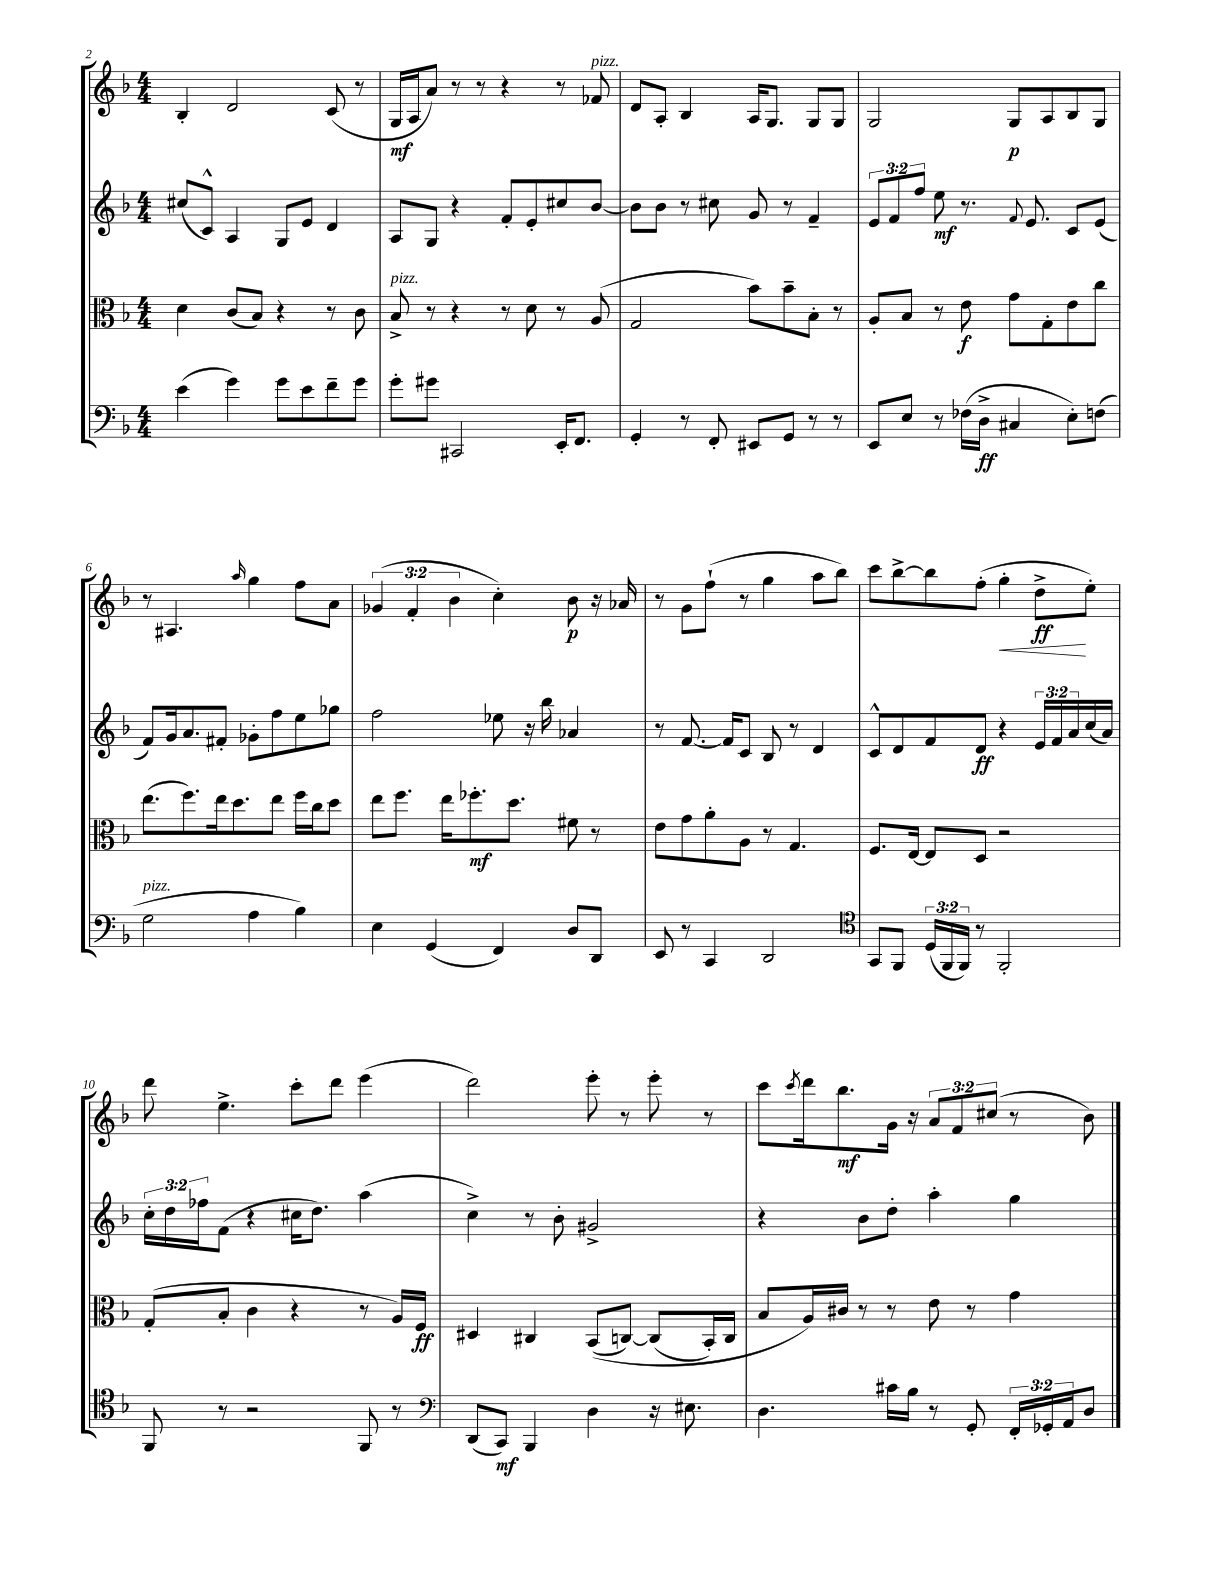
<<
\new StaffGroup <<
\new Staff = "s0" {
    \clef treble \key f \major \numericTimeSignature \time 4/4 \override Staff.TupletNumber.text = #tuplet-number::calc-fraction-text
    bes4-. d'2 c'8( r8 |
    g16\mf a16 a'8) r8 r8 r4 r8 fes'8^\markup { \italic "pizz." } |
    d'8 a8-. bes4 a16 g8. g8 g8 |
    g2 g8\p a8 bes8 g8 |
    r8 ais4. \grace { a''16 } g''4 f''8 a'8 |
    \tuplet 3/2 { ges'4( f'4-. bes'4 } c''4-.) bes'8\p r16 aes'16 |
    r8 g'8 f''8-!( r8 g''4 a''8 bes''8) |
    c'''8 bes''8~-> bes''8 f''8-.( g''4-.\< d''8->\ff\! e''8-.) |
    d'''8 e''4.-> c'''8-. d'''8 e'''4( |
    d'''2) e'''8-. r8 e'''8-. r8 |
    c'''8 \acciaccatura { c'''8 } d'''16 bes''8.\mf g'16 r16 \tuplet 3/2 { a'8 f'8 cis''8( } r8 bes'8) \bar "|." |
}
\new Staff = "s1" {
    \clef treble \key f \major \numericTimeSignature \time 4/4 \override Staff.TupletNumber.text = #tuplet-number::calc-fraction-text
    cis''8( c'8-^) a4 g8 e'8 d'4 |
    a8 g8 r4 f'8-. e'8-. cis''8 bes'8~ |
    bes'8 bes'8 r8 cis''8 g'8 r8 f'4-- |
    \tuplet 3/2 { e'8 f'8 f''8 } e''8\mf r8. \appoggiatura { f'8 } e'8. c'8 e'8( |
    f'8) g'16 a'8. fis'8-. ges'8-. f''8 e''8 ges''8 |
    f''2 ees''8 r16 bes''16 aes'4 |
    r8 f'8.~ f'16 c'8 bes8 r8 d'4 |
    c'8-^ d'8 f'8 d'8\ff r4 \tuplet 3/2 { e'16 f'16 a'16 } c''16( a'16) |
    \tuplet 3/2 { c''16-. d''16 fes''16 } f'8( r4 cis''16 d''8.) a''4( |
    c''4->) r8 bes'8-. gis'2-> |
    r4 bes'8 d''8-. a''4-. g''4 \bar "|." |
}
\new Staff = "s2" {
    \clef alto \key f \major \numericTimeSignature \time 4/4
    d'4 c'8( bes8) r4 r8 c'8 |
    bes8->^\markup { \italic "pizz." } r8 r4 r8 d'8 r8 a8( |
    g2 bes'8) bes'8-- bes8-. r8 |
    a8-. bes8 r8 e'8\f g'8 g8-. e'8 c''8 |
    e''8.( f''8.) e''16 d''8. e''8 f''16 c''16 d''8 |
    e''8 f''8. e''16 fes''8.-.\mf d''8. fis'8 r8 |
    e'8 g'8 a'8-. a8 r8 g4. |
    f8. e16~ e8 d8 r2 |
    g8-.( bes8-. c'4 r4 r8 a16) f16\ff |
    dis4 cis4 bes,8(\( c8~) c8( bes,16-.) c16 |
    bes8 a16\) cis'16 r8 r8 e'8 r8 g'4 \bar "|." |
}
\new Staff = "s3" {
    \clef bass \key f \major \numericTimeSignature \time 4/4 \override Staff.TupletNumber.text = #tuplet-number::calc-fraction-text
    e'4( g'4) g'8 e'8 f'8-- g'8 |
    g'8-. gis'8 cis,2 e,16-. f,8. |
    g,4-. r8 f,8-. eis,8 g,8 r8 r8 |
    e,8 e8 r8 fes16( d16->\ff cis4 e8-.) f8( |
    g2^\markup { \italic "pizz." } a4 bes4) |
    e4 g,4( f,4) d8 d,8 |
    e,8 r8 c,4 d,2 |
    \clef tenor g,8 f,8 \tuplet 3/2 { d16( f,16 f,16) } r8 f,2-. |
    f,8 r8 r2 f,8 r8 |
    \clef bass d,8( c,8\mf) bes,,4 d4 r16 eis8. |
    d4. cis'16 bes16 r8 g,8-. \tuplet 3/2 { f,16-. ges,16-. a,16 } d8 \bar "|." |
}
>>
>>
\layout { \context { \Score currentBarNumber = #2 } }
